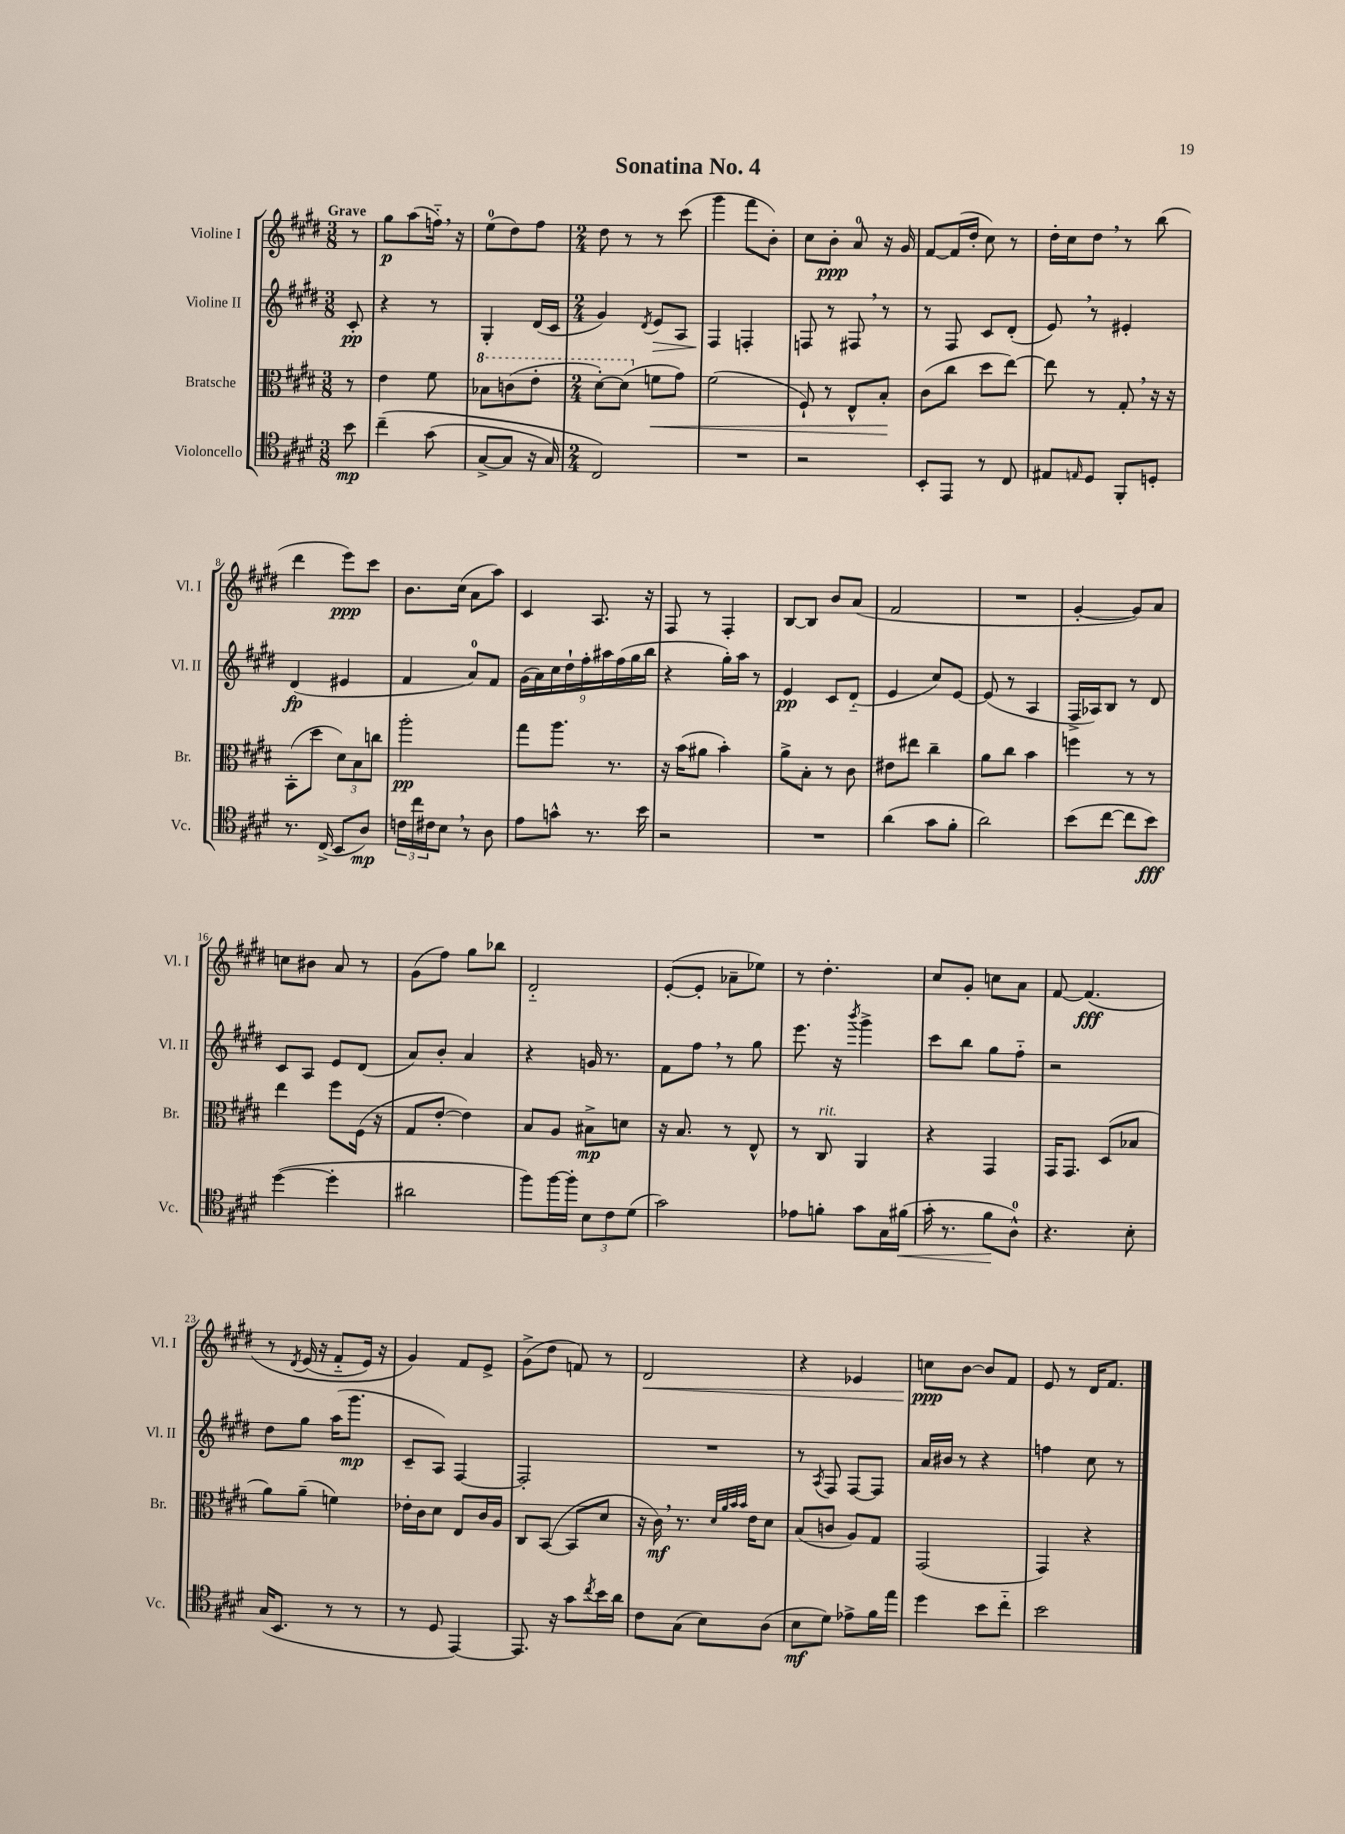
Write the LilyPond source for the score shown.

\header { title = "Sonatina No. 4" }
<<
\new StaffGroup <<
\new Staff = "s0" \with { instrumentName = "Violine I" shortInstrumentName = "Vl. I" } {
    \clef treble \key e \major \numericTimeSignature \time 3/8 \partial 8 \tempo "Grave"
    r8 |
    gis''8\p a''8( f''16-_) \breathe r16 |
    e''8-0( dis''8) fis''8 |
    \numericTimeSignature \time 2/4 dis''8 r8 r8 cis'''8( |
    gis'''4 fis'''8 b'8-.) |
    cis''8 b'8-.\ppp a'8-0 r16 gis'16 |
    fis'8~ fis'16( dis''16-. cis''8) r8 |
    dis''16-. cis''16 dis''8 \breathe r8 b''8( |
    dis'''4 e'''8\ppp) cis'''8 |
    b'8. cis''16( a'8 a''8) |
    cis'4 a8. r16 |
    fis8 r8 fis4-. |
    b8~ b8 b'8 a'8( |
    fis'2 |
    R2 |
    gis'4~-. gis'8) a'8 |
    c''8 bis'8 a'8 r8 |
    gis'8( fis''8) gis''8 bes''8 |
    dis'2-_ |
    e'8~-.( e'8-. aes'8-- ees''8) |
    r8 dis''4.-. |
    cis''8 gis'8-. c''8 a'8 |
    fis'8~ fis'4.\fff\( |
    r8 \acciaccatura { dis'8 } e'16( r16 fis'8-_ e'16) r16 |
    gis'4\) fis'8 e'8-> |
    gis'8->( dis''8 f'8) r8 |
    dis'2\< |
    r4 ees'4 |
    c''8\ppp\! b'8~ b'8 fis'8 |
    e'8 r8 dis'16 fis'8. \bar "|." |
}
\new Staff = "s1" \with { instrumentName = "Violine II" shortInstrumentName = "Vl. II" } {
    \clef treble \key e \major \numericTimeSignature \time 3/8 \partial 8
    cis'8-.\pp |
    r4 r8 |
    gis4-. dis'16( cis'16 |
    \numericTimeSignature \time 2/4 gis'4) \acciaccatura { dis'8 } e'8\> a8 |
    fis4\! f4-. |
    f8 r8 fis8 \breathe r8 |
    r8 fis8 cis'8 dis'8-.( |
    e'8) \breathe r8 eis'4-. |
    dis'4\fp( eis'4 |
    fis'4 a'8-0) fis'8 |
    \tuplet 9/8 { gis'16( a'16) cis''16 dis''16-! fis''16-. ais''16 fis''16( gis''16 b''16 } |
    r4 gis''16-.) a''16 r8 |
    e'4\pp cis'8 dis'8-_( |
    e'4 cis''8) e'8~ |
    e'8( r8 a4 |
    fis16-> aes16) b8 r8 dis'8 |
    cis'8 a8 e'8 dis'8( |
    a'8) b'8-. a'4 |
    r4 g'16 r8. |
    fis'8 fis''8 \breathe r8 gis''8 |
    e'''8. r16 \acciaccatura { b'''8 } gis'''4-> |
    cis'''8 b''8 gis''8 fis''8-_ |
    r2 |
    dis''8 gis''8 a''16( gis'''8.\mp |
    cis'8-- a8) fis4~ |
    fis2-. |
    R2 |
    r8 \acciaccatura { a8 } fis8 fis8~ fis8 |
    a'16 bis'16 r8 r4 |
    f''4 cis''8 r8 \bar "|." |
}
\new Staff = "s2" \with { instrumentName = "Bratsche" shortInstrumentName = "Br." } {
    \clef alto \key e \major \numericTimeSignature \time 3/8 \partial 8
    r8 |
    e'4 fis'8 |
    \ottava #1 bes'8 c''8( e''8-. |
    \numericTimeSignature \time 2/4 dis''8~-.) dis''8( \ottava #0 f'8\< gis'8) |
    fis'2( |
    fis8-!) r8 e8-^ b8-.\! |
    cis'8( cis''8 dis''8 e''8~) |
    e''8 r8 gis8-. \breathe r16 r16 |
    b,8-.( dis''8 \tuplet 3/2 { dis'8) b8 c''8 } |
    a''2-.\pp |
    gis''8 a''8. r8. |
    r16 b'16( ais'8 b'4-.) |
    a'8-> b8-. r8 cis'8 |
    eis'8 eis''8 cis''4-- |
    a'8 cis''8 b'4 |
    f''4 r8 r8 |
    e''4 fis''8 fis16( r16 |
    gis8 e'8~-. e'4) |
    b8 a8 bis8->\mp d'8 |
    r16 b8. r8 e8-^ |
    r8 cis8^\markup { \italic "rit." } a,4 |
    r4 gis,4 |
    gis,16 gis,8. dis8( bes8 |
    a'8) a'8--( f'4) |
    ees'16-. cis'16 dis'8 e8 cis'16 a16 |
    cis8 b,8~( b,8 dis'8 |
    r16 cis'16\mf) \breathe r8. \grace { dis'32 a'32 b'32 b'32 } e'16 dis'8 |
    b8( c'8 a8) gis8 |
    gis,2( |
    gis,4) r4 \bar "|." |
}
\new Staff = "s3" \with { instrumentName = "Violoncello" shortInstrumentName = "Vc." } {
    \clef tenor \key e \major \numericTimeSignature \time 3/8 \partial 8
    b'8\mp |
    cis''4--\( gis'8( |
    gis8~-> gis8 r16 gis16) |
    \numericTimeSignature \time 2/4 cis2\) |
    R2 |
    r2 |
    b,8-. e,8 r8 cis8 |
    eis8 \grace { e16 } dis8 fis,8-. d8-. |
    r8. cis16->( b,8 a8\mp) |
    \tuplet 3/2 { c'16 cis''16 cis'16 } b8 \breathe r8 a8 |
    e'8 g'8-^ r8. b'16 |
    r2 |
    R2 |
    a'4( gis'8 fis'8-. |
    a'2) |
    b'8( cis''8~ cis''8 b'8\fff) |
    dis''4~( dis''4-. |
    ais'2 |
    fis''8) fis''16~ fis''16-. \tuplet 3/2 { b8 cis'8 dis'8( } |
    gis'2) |
    ees'8 f'8-. gis'8 gis16 fis'16\<( |
    gis'16-. r8. fis'8\! a8-0-^) |
    r4. b8-. |
    gis16( b,8. r8 r8 |
    r8 dis8 e,4~) |
    e,8. r16 gis'8 \acciaccatura { cis''8 } b'16 a'16 |
    cis'8 gis8( b8) a8( |
    b8\mf dis'8) ees'8-> fis'16 e''16 |
    dis''4 b'8 cis''8-_ |
    b'2 \bar "|." |
}
>>
>>
